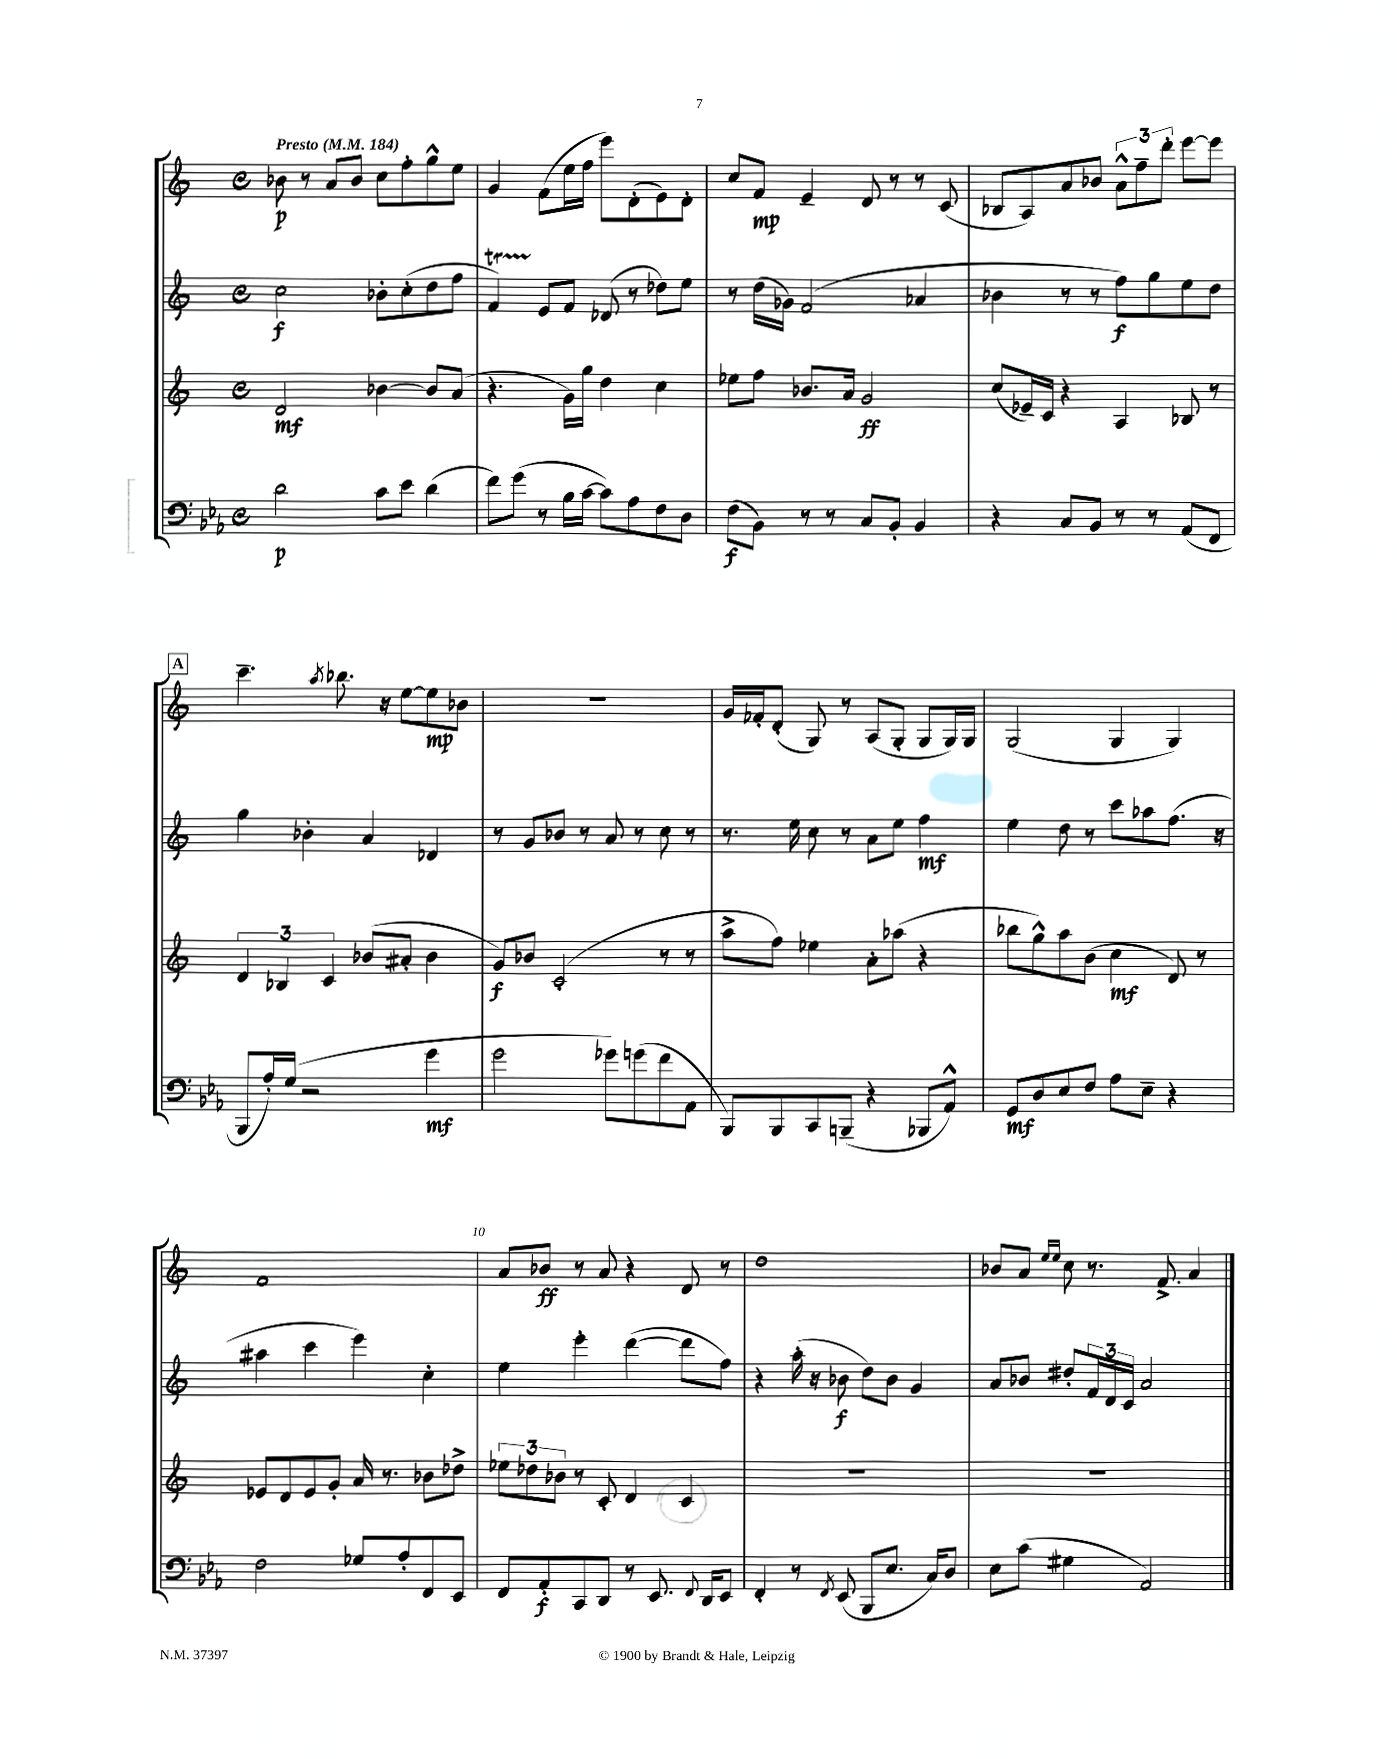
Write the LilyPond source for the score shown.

<<
\new StaffGroup <<
\new Staff = "s0" {
    \clef treble \key c \major \defaultTimeSignature \time 4/4 \tempo "Presto" 4 = 184
    bes'8\p r8 a'8 bes'8 c''8 f''8-. g''8-^ e''8 |
    g'4 f'8( e''16 f''16 e'''8) d'8-.( e'8) d'8-. |
    c''8 f'8\mp e'4-- d'8 r8 r8 c'8( |
    bes8 a8) a'8 bes'8 \tuplet 3/2 { a'8-^ f''8-- d'''8-. } e'''8~ e'''8 |
    \mark \markup { \box "A" } c'''4.-- \acciaccatura { a''8 } bes''8. r16 e''8~ e''8\mp bes'8 |
    R1 |
    g'16 fes'16-. d'8-.( g8) r8 a8( g8-. g8 g16) g16 |
    g2( g4 g4) |
    f'1 |
    a'8 bes'8\ff r8 a'8 r4 d'8 r8 |
    d''1 |
    bes'8 a'8 \grace { e''16 e''16 } c''8 r8. f'8.-> a'4 \bar "|." |
}
\new Staff = "s1" {
    \clef treble \key c \major \defaultTimeSignature \time 4/4
    c''2\f bes'8-. c''8-.( d''8 f''8 |
    f'4\startTrillSpan) e'8\stopTrillSpan f'8 des'8( r8 des''8) e''8 |
    r8 d''16( ges'16) f'2( aes'4 |
    bes'4 r8 r8 f''8\f) g''8 e''8 d''8 |
    \mark \markup { \box "A" } g''4 bes'4-. a'4 des'4 |
    r8 g'8 bes'8 r8 a'8 r8 c''8 r8 |
    r8. e''16 c''8 r8 a'8 e''8 f''4\mf |
    e''4 d''8 r8 c'''8 aes''8 f''8.( r16 |
    ais''4 c'''4 e'''4) c''4-. |
    e''4 e'''4-. d'''4~( d'''8 f''8) |
    r4 a''16-.( r16 bes'8\f d''8) bes'8 g'4 |
    a'8 bes'8 dis''8-. \tuplet 3/2 { f'16 d'16 c'16 } a'2 \bar "|." |
}
\new Staff = "s2" {
    \clef treble \key c \major \defaultTimeSignature \time 4/4
    d'2\mf bes'4~ bes'8 a'8( |
    r4. g'16) g''16 d''4 c''4 |
    ees''8 f''8 bes'8. a'16 g'2\ff |
    c''8( ees'16--) c'16 r4 a4 bes8 r8 |
    \mark \markup { \box "A" } \tuplet 3/2 { d'4 bes4 c'4 } bes'8( ais'8-. bes'4 |
    g'8\f) bes'8 c'2-.( r8 r8 |
    a''8-> f''8) ees''4 a'8-. aes''8( r4 |
    bes''8 g''8-^) a''8 b'8( c''4\mf d'8) r8 |
    ees'8 d'8 ees'8 g'8-. a'16 r8. bes'8 des''8-> |
    \tuplet 3/2 { ees''8 des''8 bes'8 } r8 c'8-. d'4 c'4 |
    R1 |
    R1 \bar "|." |
}
\new Staff = "s3" {
    \clef bass \key ees \major \defaultTimeSignature \time 4/4
    d'2\p c'8 ees'8 d'4( |
    f'8) g'8( r8 bes16 c'16~ c'8) aes8 f8 d8 |
    f8\f( bes,8) r8 r8 c8 bes,8-. bes,4 |
    r4 c8 bes,8 r8 r8 aes,8( f,8 |
    \mark \markup { \box "A" } bes,,8 aes16-.) g16( r2 g'4\mf |
    g'2 ges'8) g'8( f'8 aes,8 |
    bes,,8) bes,,8 c,8 b,,8--( r4 bes,,8 aes,8-^) |
    g,8\mf d8 ees8 f8 aes8 ees8-- r4 |
    f2 ges8 aes8-. f,8 ees,8 |
    f,8 aes,8-.\f c,8 d,8 r8 ees,8. \appoggiatura { f,8 } d,16 ees,8 |
    f,4-. r8 \acciaccatura { f,8 } ees,8( bes,,8 ees8. c16) d8 |
    ees8 c'8( gis4 aes,2) \bar "|." |
}
>>
>>
\layout { \context { \Score \override BarNumber.break-visibility = ##(#f #t #t) barNumberVisibility = #(every-nth-bar-number-visible 5) } }
